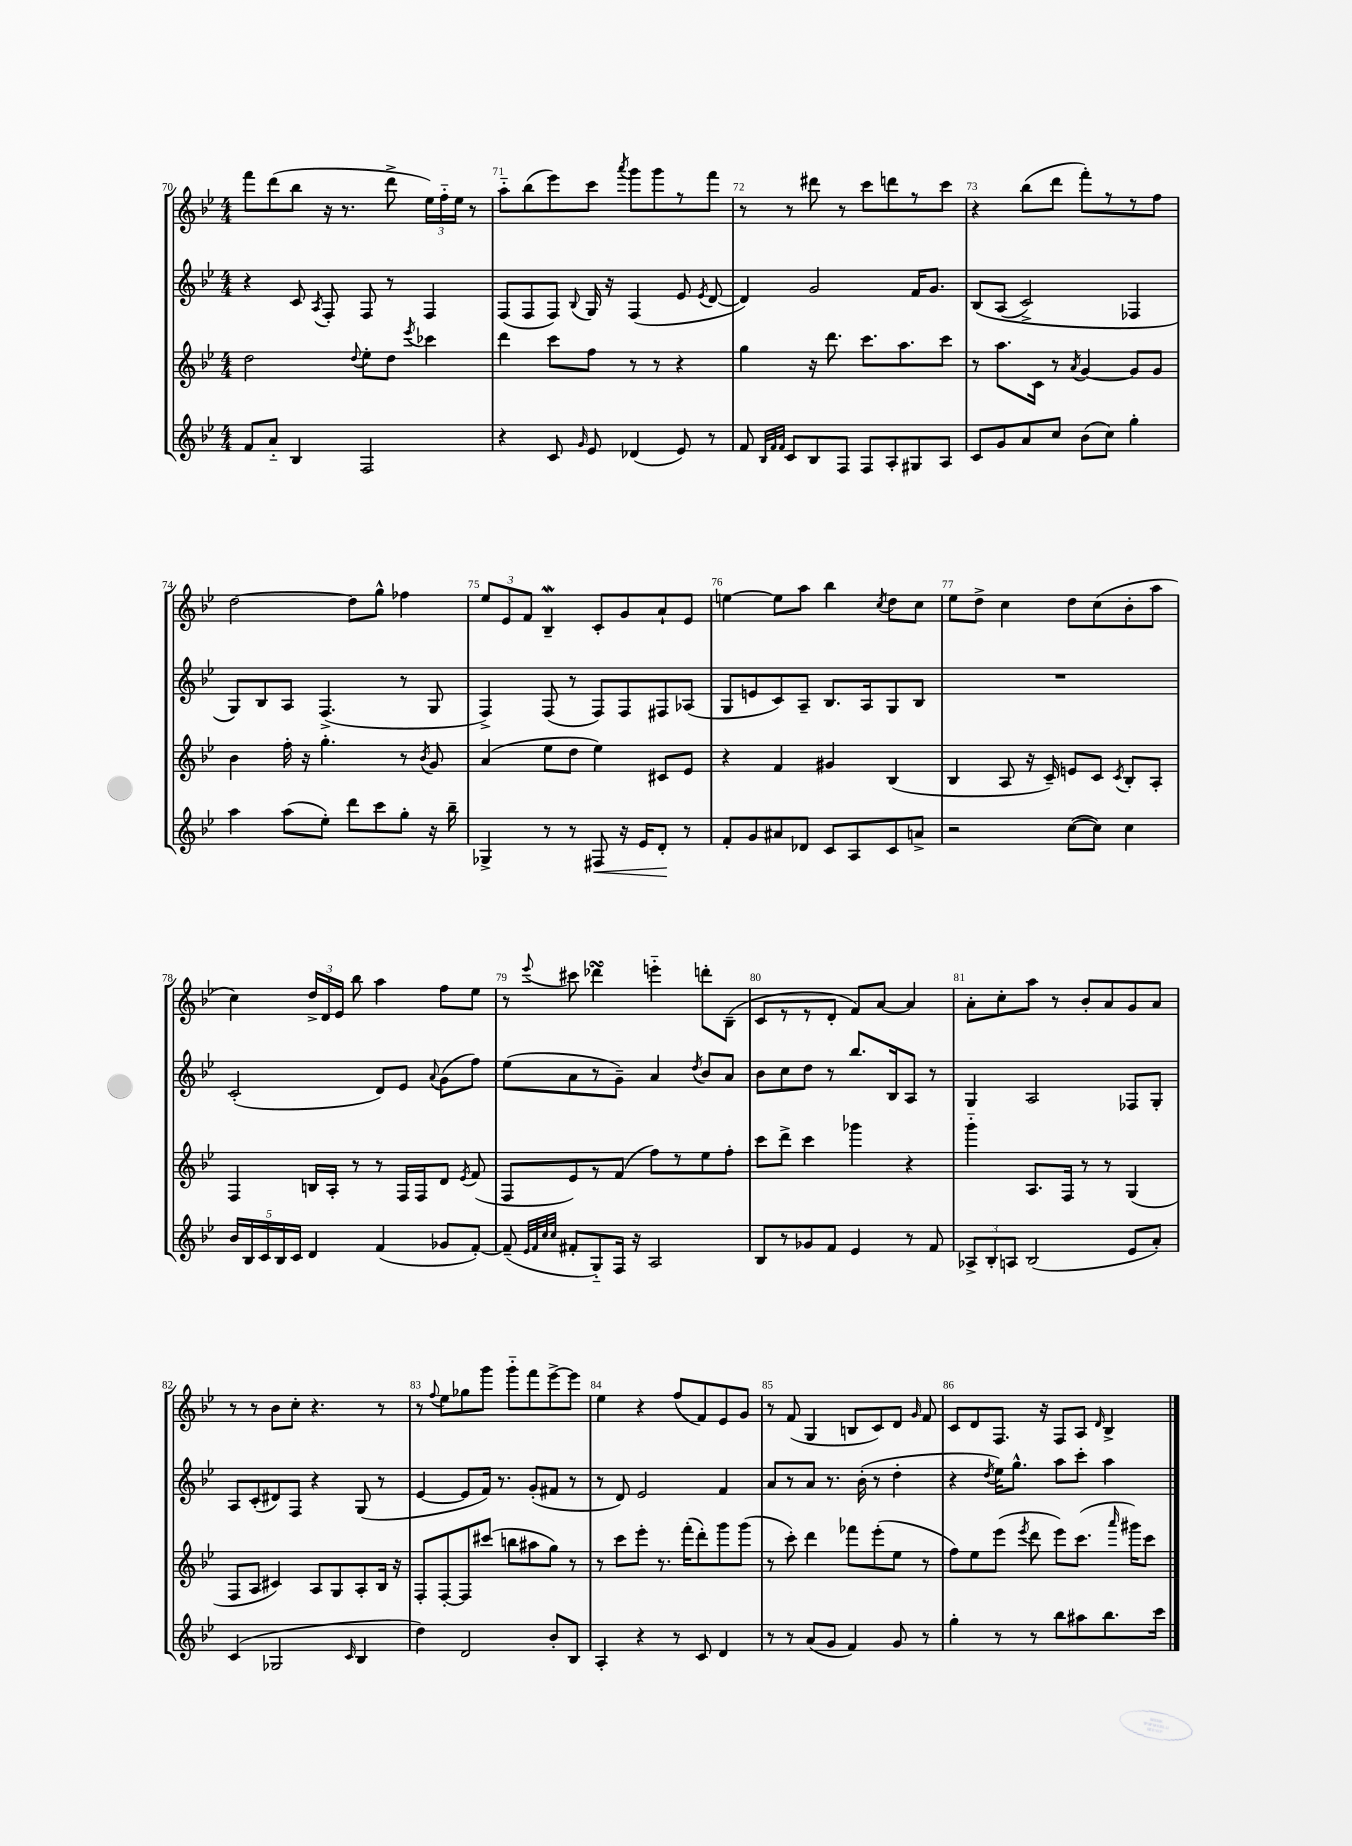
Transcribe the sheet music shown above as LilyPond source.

<<
\new StaffGroup <<
\new Staff = "s0" {
    \clef treble \key bes \major \numericTimeSignature \time 4/4
    \autoBeamOff f'''8[ d'''8( bes''8] r16 r8. d'''8-> \tuplet 3/2 { ees''16[) f''16-_ ees''16] } r8 |
    a''8[-_ bes''8( ees'''8) c'''8] \acciaccatura { a'''8 } g'''8[ g'''8 r8 f'''8] |
    r8 r8 dis'''8 r8 c'''8[ d'''8 r8 c'''8] |
    r4 bes''8[( d'''8] f'''8[-.) r8 r8 f''8] |
    d''2~ d''8[ g''8]-^ fes''4 |
    \tuplet 3/2 { ees''8[ ees'8 f'8] } bes4--\mordent c'8[-. g'8 a'8-! ees'8] |
    e''4~ e''8[ a''8] bes''4 \acciaccatura { c''8 } d''8[ c''8] |
    ees''8[ d''8]-> c''4 d''8[ c''8( bes'8-. a''8] |
    c''4) \tuplet 3/2 { d''16[-> d'16 ees'16] } bes''8 a''4 f''8[ ees''8] |
    r8 \appoggiatura { ees'''8 } cis'''8 des'''4\turn e'''4-_ d'''8[-. bes8]--( |
    c'8[ r8 r8 d'8]-. f'8[) a'8]~ a'4 |
    a'8[-. c''8-. a''8] r8 bes'8[-. a'8 g'8 a'8] |
    r8 r8 bes'8[ c''8]-. r4. r8 |
    r8 \appoggiatura { f''8 } ees''8[ ges''8 g'''8] g'''8[-_ f'''8 ees'''8~-> ees'''8] |
    ees''4 r4 f''8[( f'8) ees'8 g'8] |
    r8 f'8( g4 b8[ c'8) d'8] \grace { g'16 } f'8 |
    c'8[ d'8 f8.] r16 f8[ a8] \grace { d'16 } bes4-> \bar "|." |
}
\new Staff = "s1" {
    \clef treble \key bes \major \numericTimeSignature \time 4/4
    \autoBeamOff r4 c'8 \acciaccatura { a8 } f8-. f8 r8 f4 |
    f8[( f8 f8]) \appoggiatura { bes8 } g16 r16 f4( ees'8 \acciaccatura { ees'8 } d'8~ |
    d'4) g'2 f'16[ g'8.] |
    bes8[\( a8]( c'2->) fes4 |
    g8[\) bes8 a8] f4.->( r8 g8 |
    f4->) f8( r8 f8[) f8 fis8 aes8]( |
    g8[ e'8 c'8) a8]-- bes8.[ a16 g8 bes8] |
    R1 |
    c'2-.( d'8[) ees'8] \appoggiatura { a'8 } g'8[( f''8]) |
    ees''8[( a'8 r8 g'8]--) a'4 \acciaccatura { d''8 } bes'8[ a'8] |
    bes'8[ c''8 d''8] r8 bes''8.[ bes16 a8] r8 |
    g4 a2 fes8[ g8]-. |
    a8[ c'8-.( dis'8) f8] r4 g8( r8 |
    ees'4~ ees'8[ f'16]) r8. g'8[-.( fis'8] r8 |
    r8 d'8) ees'2 f'4 |
    a'8[ r8 a'8] r8. bes'16-.( r8 d''4-. |
    r4 \acciaccatura { d''8 } ees''16[) g''8.]-^ a''8[ c'''8]-. a''4 \bar "|." |
}
\new Staff = "s2" {
    \clef treble \key bes \major \numericTimeSignature \time 4/4
    \autoBeamOff d''2 \appoggiatura { d''8 } ees''8[-. d''8] \acciaccatura { ees'''8 } ces'''4 |
    d'''4 c'''8[ f''8] r8 r8 r4 |
    g''4 r16 d'''8. c'''8.[ a''8. c'''8] |
    r8 a''8.[ c'16] r8 \acciaccatura { a'8 } g'4~ g'8[ g'8] |
    bes'4 f''16-. r16 g''4.-. r8 \acciaccatura { bes'8 } g'8 |
    a'4( ees''8[ d''8] ees''4) cis'8[ ees'8] |
    r4 f'4 gis'4 bes4( |
    bes4 a8 r16 c'16--) e'8[ c'8] \acciaccatura { c'8 } bes8[-. a8]-. |
    f4 b16[ a16]-. r8 r8 f16[ f16 d'8] \acciaccatura { ees'8 } f'8( |
    f8[ ees'8) r8 f'8]( f''8[) r8 ees''8 f''8]-. |
    c'''8[ d'''8]-> c'''4 ges'''4 r4 |
    g'''4-_ a8.[ f16] r8 r8 g4( |
    f8[ a8] cis'4) a8[ g8 a8-. bes16] r16 |
    f8[-. f8~-. f8 cis'''8]( b''8[ ais''8 g''8]) r8 |
    r8 c'''8[ ees'''8]-. r8. f'''16[-.( d'''8-.) g'''8 g'''8]( |
    r8 c'''8-.) d'''4 fes'''8[ ees'''8-.( ees''8] r8 |
    f''8[) ees''8 ees'''8]( \acciaccatura { ees'''8 } d'''8 ees'''8[) c'''8.]( \grace { a'''16 } gis'''16[) c'''8] \bar "|." |
}
\new Staff = "s3" {
    \clef treble \key bes \major \numericTimeSignature \time 4/4
    \autoBeamOff f'8[ a'8]-_ bes4 f2 |
    r4 c'8 \grace { g'16 } ees'8 des'4( ees'8) r8 |
    f'8 \grace { bes32[ f'32 f'32] } c'8[ bes8 f8] f8[ a8-. gis8 a8] |
    c'8[ g'8 a'8 c''8] bes'8[( c''8]) g''4-. |
    a''4 a''8[( ees''8]-.) d'''8[ c'''8 g''8]-. r16 bes''16-- |
    ges4-> r8 r8 fis8\< r16 ees'16[ d'8]-.\! r8 |
    f'8[-. g'8 ais'8 des'8] c'8[ a8 c'8 a'8]-> |
    r2 c''8[~( c''8]) c''4 |
    \tuplet 5/4 { bes'16[ bes16 c'16 bes16 c'16] } d'4 f'4( ges'8[ f'8]~-.) |
    f'8--( \grace { ees'32[ f'32 c''32 c''32] } fis'8[-. g8-_) f16] r16 a2 |
    bes8[ r8 ges'8 f'8] ees'4 r8 f'8 |
    \tuplet 3/2 { aes8[-> bes8-. a8] } bes2( ees'8[ a'8]-.) |
    c'4( ges2 \grace { c'16 } bes4 |
    d''4) d'2 bes'8[-. bes8] |
    a4-. r4 r8 c'8 d'4 |
    r8 r8 a'8[( g'8] f'4) g'8 r8 |
    g''4-. r8 r8 bes''8[ ais''8 bes''8. c'''16] \bar "|." |
}
>>
>>
\layout { \context { \Score currentBarNumber = #70 \override BarNumber.break-visibility = ##(#f #t #t) barNumberVisibility = #all-bar-numbers-visible } }
